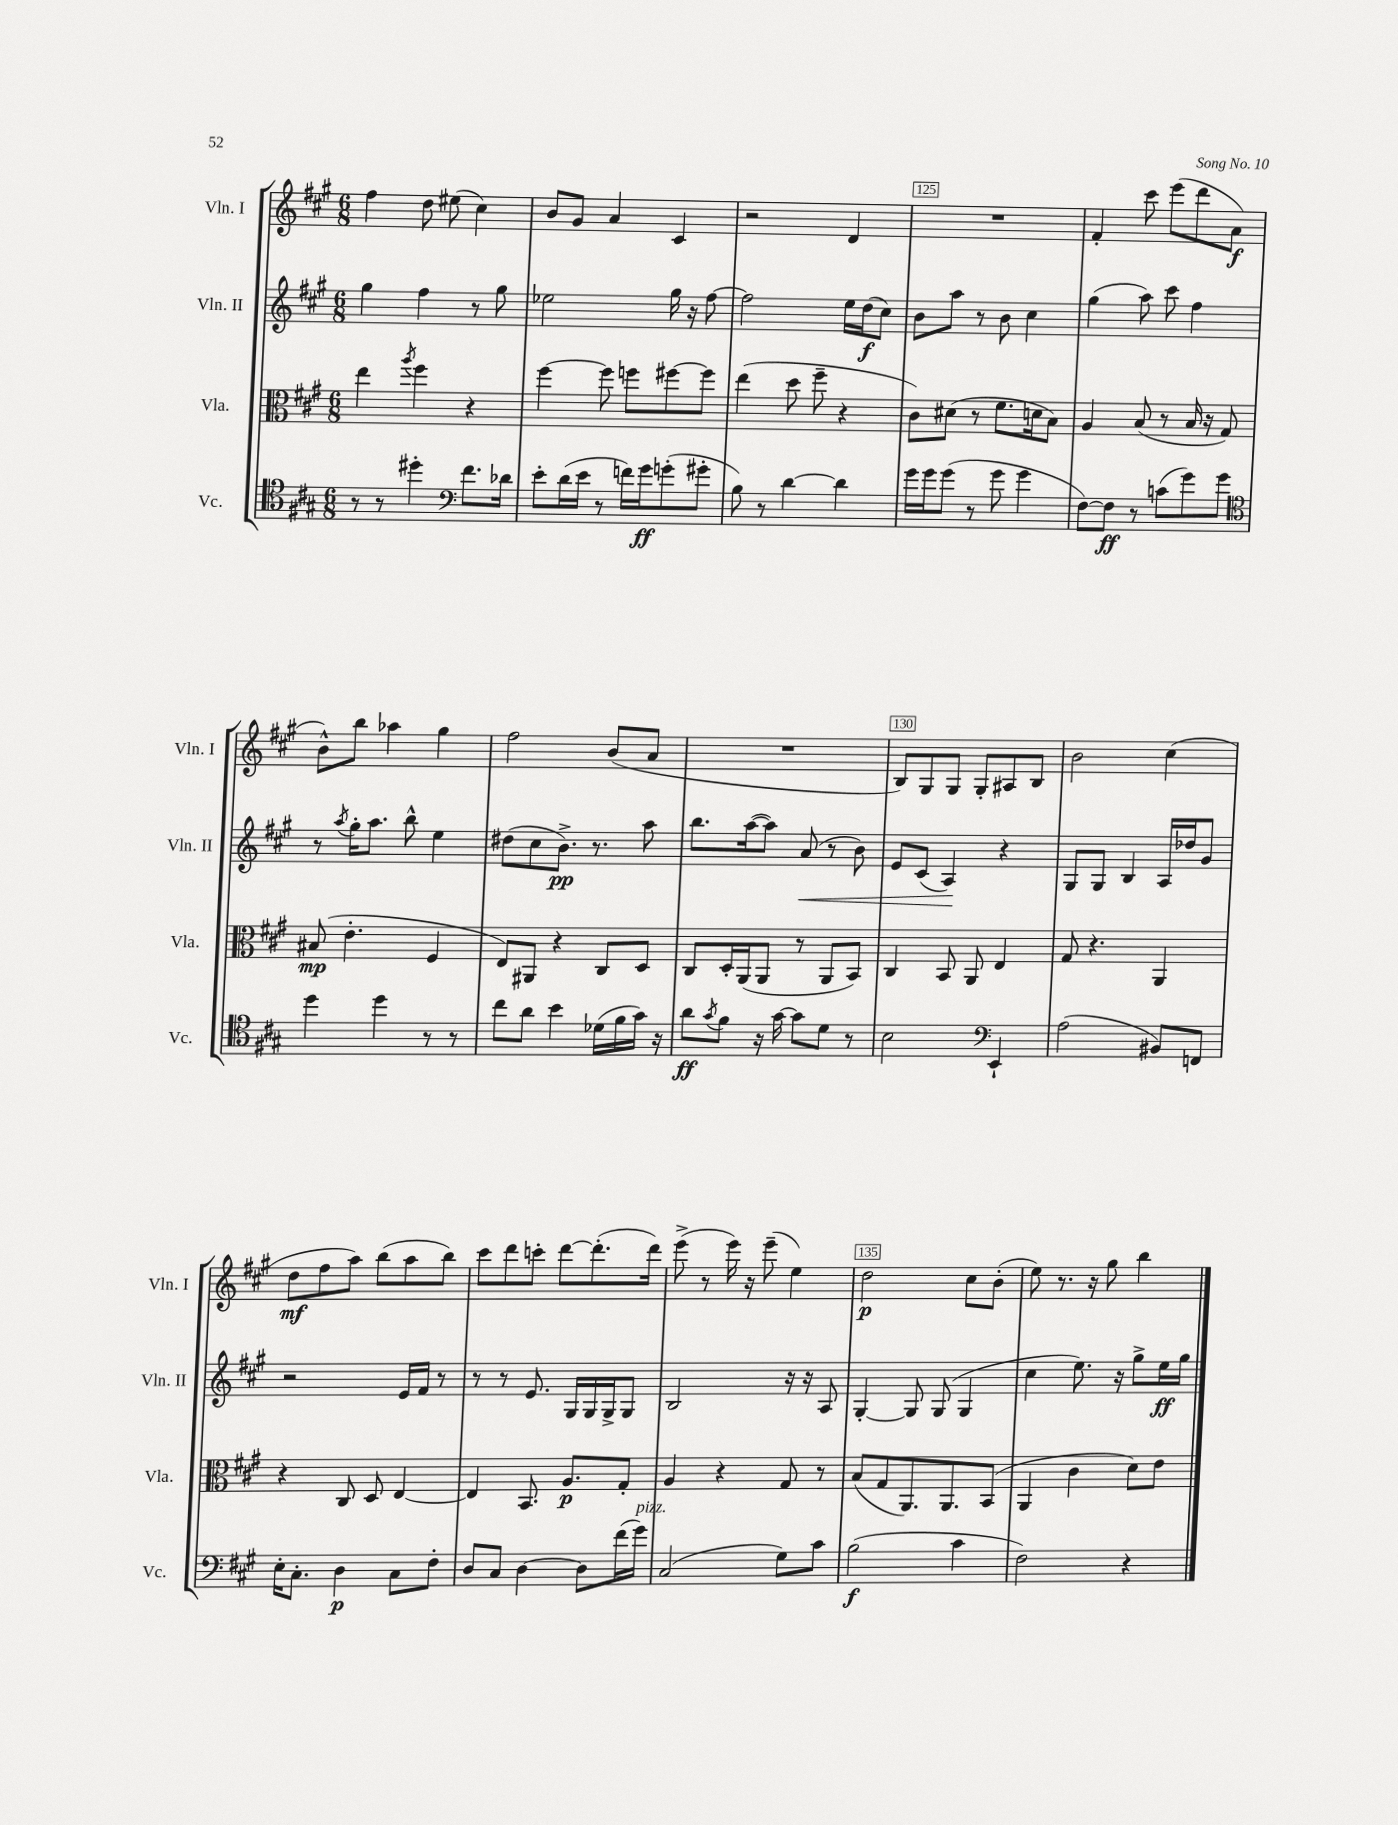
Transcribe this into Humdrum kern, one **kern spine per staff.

**kern	**kern	**kern	**kern
*staff4	*staff3	*staff2	*staff1
*clefC4	*clefC3	*clefG2	*clefG2
*k[f#c#g#]	*k[f#c#g#]	*k[f#c#g#]	*k[f#c#g#]
*M6/8	*M6/8	*M6/8	*M6/8
8r	4ee\	4gg#\	4ff#\
8r	.	.	.
.	8qaa/	.	.
4dd#'\	4ff#\	4ff#\	8dd\
.	.	.	(8ee#\
*clefF4	*	*	*
8.f#\L	4r	8r	4cc#\)
.	.	8gg#\	.
16d-\Jk	.	.	.
=	=	=	=
8e'\L	[4ff#\	2ee-\	8b/L
(16d\L	.	.	8g#/J
16e\JJ	.	.	.
8r	8ff#\]	.	4a/
16f\LL)	8ff\L	.	.
16g#\J	.	.	.
(8g'\	[8ff#\	16gg#\	4c#/
.	.	16r	.
8g#'\J	8ff#\]J	[8ff#\	.
=	=	=	=
8B\)	(4ee\	2ff#\]	2r
8r	.	.	.
[4d\	8dd\	.	.
.	8ff#~\	.	.
4d\]	4r	16ee\LL	4d/
.	.	(16dd\J	.
.	.	8cc#\J)	.
=	=	=	=
16g#\LL	8c#\L)	8b\L	2.r
16g#\J	.	.	.
(8g#\J	(8d#\J	8aa\J	.
8r	8r	8r	.
8g#\	8.f#\L	8b\	.
4g#\	.	4cc#\	.
.	16d\k	.	.
.	8B\J)	.	.
=	=	=	=
[8F#\L)	4A/	(4gg#\	4f#'/
8F#\]J	.	.	.
8r	(8B/	8aa\)	8ccc#\
(8c\L	8r	8ccc#\	(8eee\L
8g#\)	16B/	4ff#\	8ddd\
.	16r	.	.
8g#\J	8G#/)	.	8a\J
=	=	=	=
*clefC4	*	*	*
4dd\	(8B#/	8r	8b^^\L)
.	.	8qaa/	.
.	4.e'\	16gg#'\LK	8bb\J
.	.	8.aa\J	.
4dd\	.	.	4aa-\
.	.	8bb^^\	.
8r	4F#/	4ee\	4gg#\
8r	.	.	.
=	=	=	=
8cc#\L	8E/L)	(8dd#\L	2ff#\
8a\J	8AA#/J	8cc#\	.
4b\	4r	8.b^\J)	.
.	.	8.r	.
(16d-\LL	8C#/L	.	(8b/L
16f#\	.	.	.
16g#\JJ)	8D/J	8aa\	8a/J
16r	.	.	.
=	=	=	=
8a\L	8C#/L	8.bb\L	2.r
8qg#/	.	.	.
8f#\J	16D'/L	.	.
.	(16AA/J	([16aa\k	.
16r	8AA/J	8aa\]J)	.
[16g#\	.	.	.
8g#\]L	8r	(8a/	.
8d\J	8AA/L	8r	.
8r	8BB/J)	8b\)	.
=	=	=	=
2B\	4C#/	8e/L	8B/L)
.	.	(8c#/J	8G#/
.	8BB/	4A/)	8G#/J
.	8AA/	.	8G#'/L
*clefF4	*	*	*
4EE`/	4E/	4r	8A#/
.	.	.	8B/J
=	=	=	=
(2A\	8G#/	8G#/L	2b\
.	4.r	8G#/J	.
.	.	4B/	.
8BB#/L)	4AA/	16A/LL	(4cc#\
.	.	16dd-/J	.
8FF/J	.	8g#/J	.
=	=	=	=
16E'\LK	4r	2r	8dd\L
8.C#'\J	.	.	.
.	.	.	8ff#\
4D\	8C#/	.	8aa\J)
.	8D/	.	(8bb\L
8C#\L	[4E/	16e/LL	8aa\
.	.	16f#/JJ	.
8F#'\J	.	8r	8bb\J)
=	=	=	=
8D/L	4E/]	8r	8ccc#\L
8C#/J	.	8r	8ddd\
[4D\	8.BB/	8.e/	8ccc'\J
.	.	.	[8ddd\L
.	8.A/L	16G#/LL	.
8D\]L	.	16G#/	(8.ddd'\]
.	.	16G#^/J	.
(16f#\L	8G#'/J	8G#/J	.
16g#\JJ)	.	.	16ddd\Jk)
=	=	=	=
(2C#/	4A/	2B/	(8eee^\
.	.	.	8r
.	4r	.	16eee\)
.	.	.	16r
.	.	.	(8eee~\
8G#\L)	8G#/	16r	4ee\)
.	.	16r	.
8c#\J	8r	8A/	.
=	=	=	=
(2B\	(8B/L	[4G#'/	2dd\
.	8G#/	.	.
.	8.AA/)	8G#/]	.
.	.	(8G#/	.
.	8.AA/	.	.
4c#\	.	4G#/	8cc#\L
.	(8BB/J	.	(8b'\J
=	=	=	=
2F#\)	4AA/	4cc#\	8ee\)
.	.	.	8.r
.	4c#\	8.ee\)	.
.	.	.	16r
.	.	.	8gg#\
.	.	16r	.
4r	8d\L)	8gg#^\L	4bb\
.	8e\J	16ee\L	.
.	.	16gg#\JJ	.
==	==	==	==
*-	*-	*-	*-
